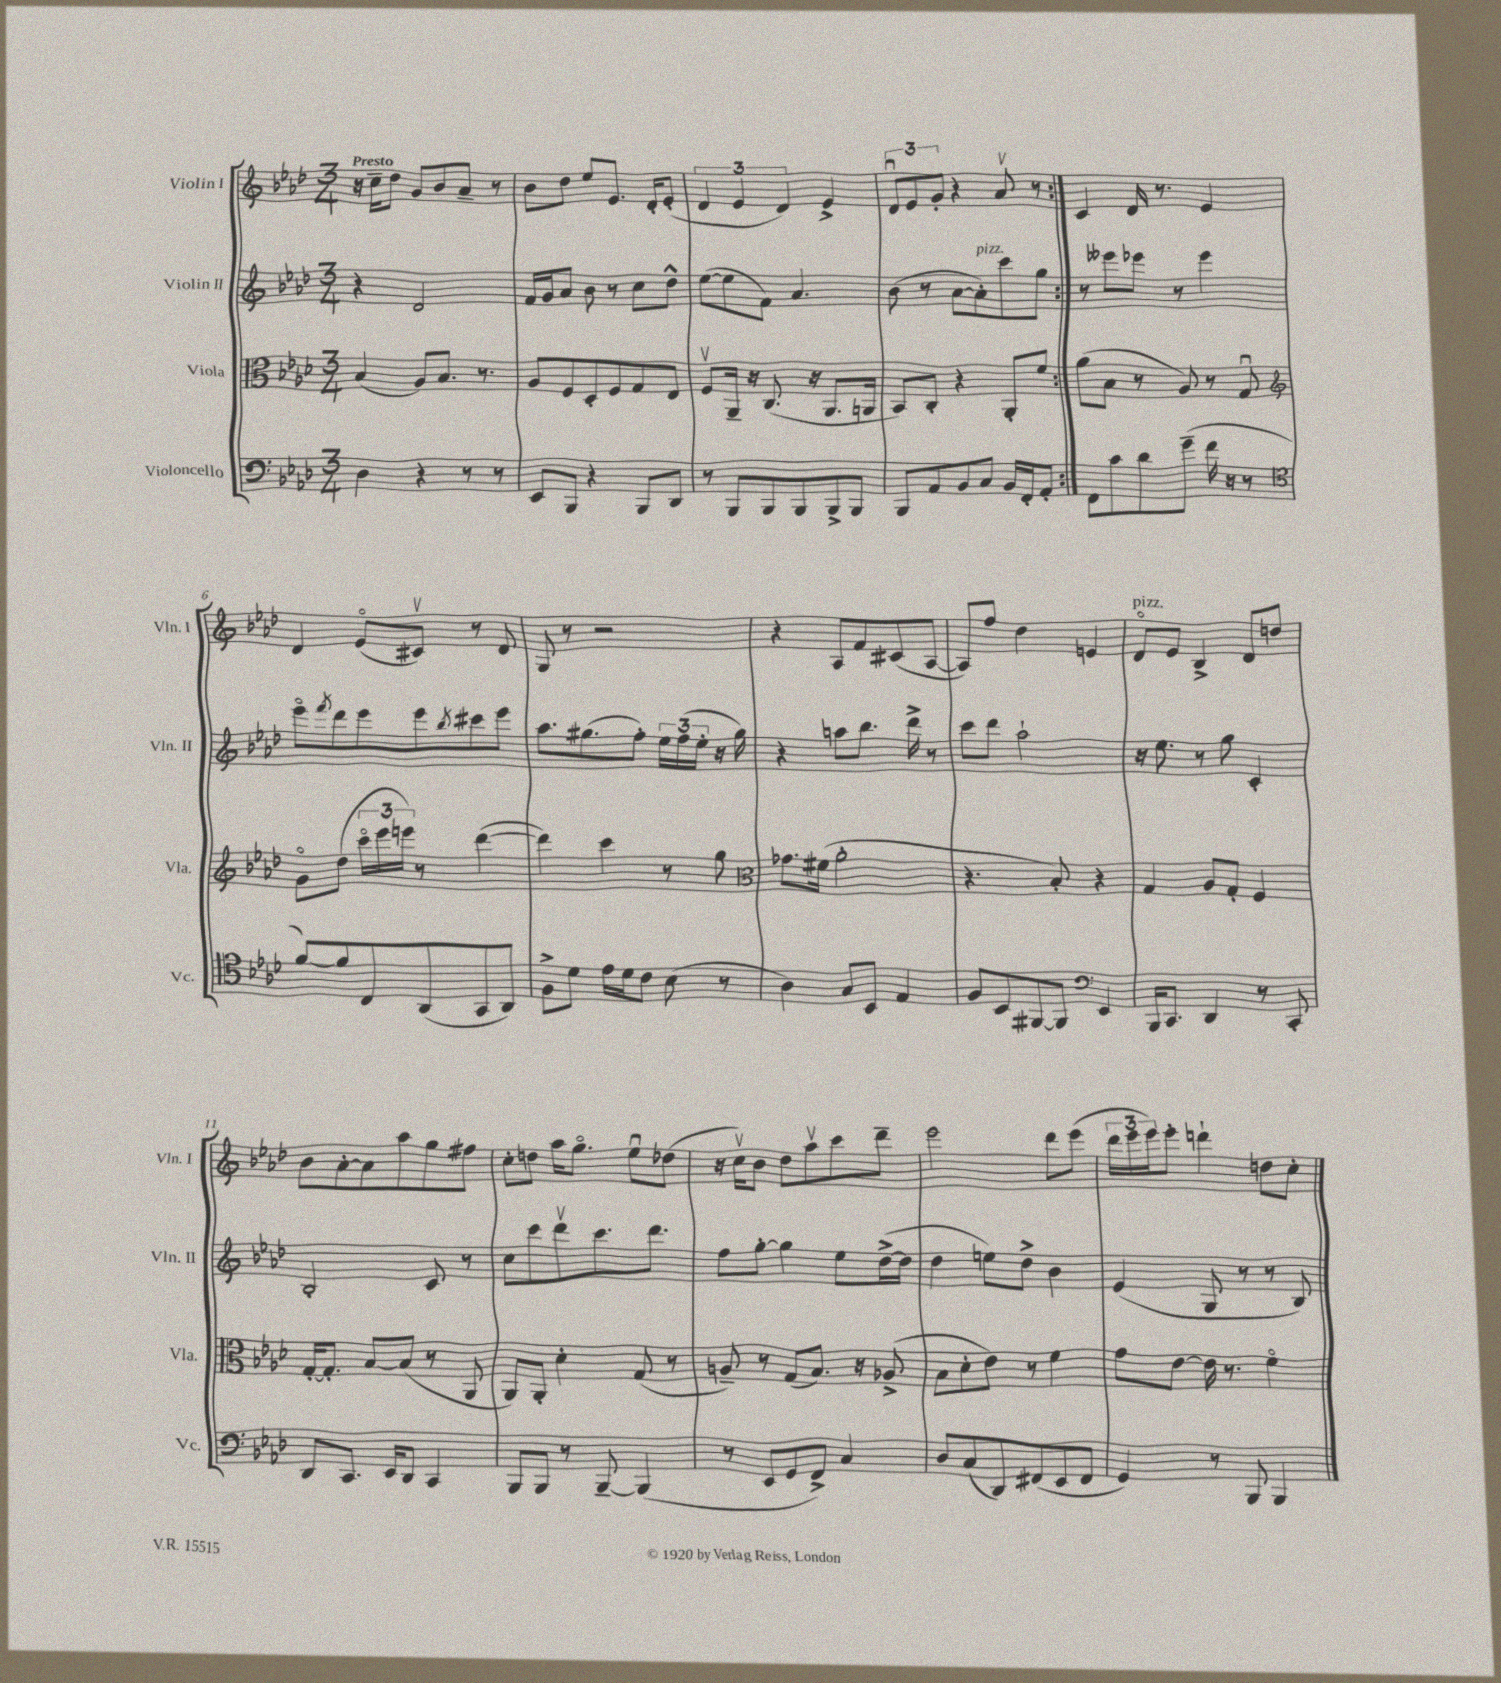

**kern	**kern	**kern	**kern
*staff4	*staff3	*staff2	*staff1
*clefF4	*clefC3	*clefG2	*clefG2
*k[b-e-a-d-]	*k[b-e-a-d-]	*k[b-e-a-d-]	*k[b-e-a-d-]
*M3/4	*M3/4	*M3/4	*M3/4
4D-	(4B-	4r	16r
.	.	.	16cc~
.	.	.	8dd-
4r	8A-)	2d-	8g
.	8.B-	.	8b-
8r	.	.	8a-~
.	8.r	.	.
8r	.	.	8r
=	=	=	=
8EE-	8A-	16f	8b-
.	.	16g	.
8BBB-	8F	8a-	8dd-
4r	8D-'	8b-	8ee-
.	8F	8r	8.e-
8BBB-	8G	8cc	.
.	.	.	16d-'
8DD-	8E-	8dd-^^	(8e-'
=	=	=	=
8r	8Fv	([8ee-	6d-
8BBB-	16AA-~	8ee-]	.
.	.	.	6e-
.	16r	.	.
8BBB-	(8.C	8f)	.
.	.	.	6d-)
8BBB-	.	4.a-	.
.	16r	.	.
8BBB-^	8.AA-	.	4e-^
8BBB-	.	.	.
.	16AA	.	.
=	=	=	=
8BBB-	8BB-)	(8b-	12d-u
.	.	.	12e-
8AA-	8C'	8r	.
.	.	.	12g'
8BB-	4r	[8a-	4r
8C	.	8a-'])	.
16BB-	8AA-'	8ccc	8a-v
16FF'	.	.	.
8AA-'	8f	8gg	8r
=:|!	=:|!	=:|!	=:|!
8FF	(8a-	8r	4c
8c	8B-	8eee--	.
8d-	8r	8eee-	16d-
.	.	.	8.r
(8g~	8A-)	8r	.
16f	8r	4eee-	4e-
16r	.	.	.
8r	8Gu	.	.
=	=	=	=
*clefC4	*clefG2	*	*
[8f)	8go	8eee-o	4d-
.	.	8qfff	.
8f]	(8dd-	8ddd-	.
8C	24ccco	8eee-	(8e-o
.	24eee-	.	.
.	24eee)	.	.
(8AA-	8r	8eee-	8c#v)
.	.	8qbb-	.
8GG	([4ddd-	8ccc#	8r
8AA-)	.	8eee-	8d-
=	=	=	=
8F^	4ddd-])	8.aa-	8G
8d-	.	.	8r
.	.	(8.gg#	.
16e-	4ccc	.	2r
16d-	.	.	.
8c	.	8ff')	.
(8B-	8r	24ee-	.
.	.	(24ff	.
.	.	24ee-'	.
8r	8gg	16r	.
.	.	16gg#)	.
=	=	=	=
*	*clefC3	*	*
4A-)	8.g-	4r	4r
.	(16f#	.	.
8G	2a-'	8aa	8A-
8BB-	.	8.bb-	8f
4E-	.	.	(8c#
.	.	16ddd-^	.
.	.	8r	[8A-
=	=	=	=
8F	4.r	8ccc	8A-])
8BB-	.	8ddd-	8ff
[8FF#	.	2aa-`	4dd-
8FF#]	8B-')	.	.
*clefF4	*	*	*
4EE-	4r	.	4e
=	=	=	=
16BBB-	4G	16r	8d-o
8.CC	.	8.ee-	.
.	.	.	8e-
4DD-	8A-	8r	4B-^
.	8G'	8gg	.
8r	4F	4c'	8d-
8CC'	.	.	8dd
=	=	=	=
8DD-	[16G'	2B-'	8b-
.	8.G']	.	.
8.CC	.	.	[8a-'
.	[8B-	.	8a-]
16EE-	.	.	.
8DD-	(8B-]	.	8aa-
4CC	8r	8c	8gg
.	8AA-	8r	8ff#
=	=	=	=
8BBB-	8AA-)	8cc	8cc'
8BBB-	8AA-'	8ccc	8dd
8r	4d-'	8ddd-v	16aa-
.	.	.	8.ggo
[8BBB-~	.	8.ccc	.
(4BBB-]	(8G	.	8ee-u
.	.	8.ddd-	.
.	8r	.	(8dd-
=	=	=	=
8r	8A~)	8ff	16r
.	.	.	16ccv)
8EE-	8r	[8gg'	8b-
8GG	(8G	4gg]	8dd-
8FF^)	8.B-)	.	8aa-v
4C	.	8ee-	8ccc
.	16r	.	.
.	(8A-^	([16dd-^	8ddd-~
.	.	16dd-]	.
=	=	=	=
8D-	8B-	4dd-	2eee-
(8C	8d-'	.	.
8DD-)	8e-)	8ee)	.
(8FF#	8r	8dd-^	.
8EE-	4f	4b-	8ddd-
8FF#	.	.	(8eee-
=	=	=	=
4GG)	8g	(4e-	24ddd-
.	.	.	24eee-
.	.	.	24eee-)
.	[8e-	.	8eee-'
8r	16e-]	8G	4ddd`
.	8.r	.	.
8BBB-	.	8r	.
4BBB-	4fo	8r	8dd
.	.	8B-)	8cc'
==	==	==	==
*-	*-	*-	*-
